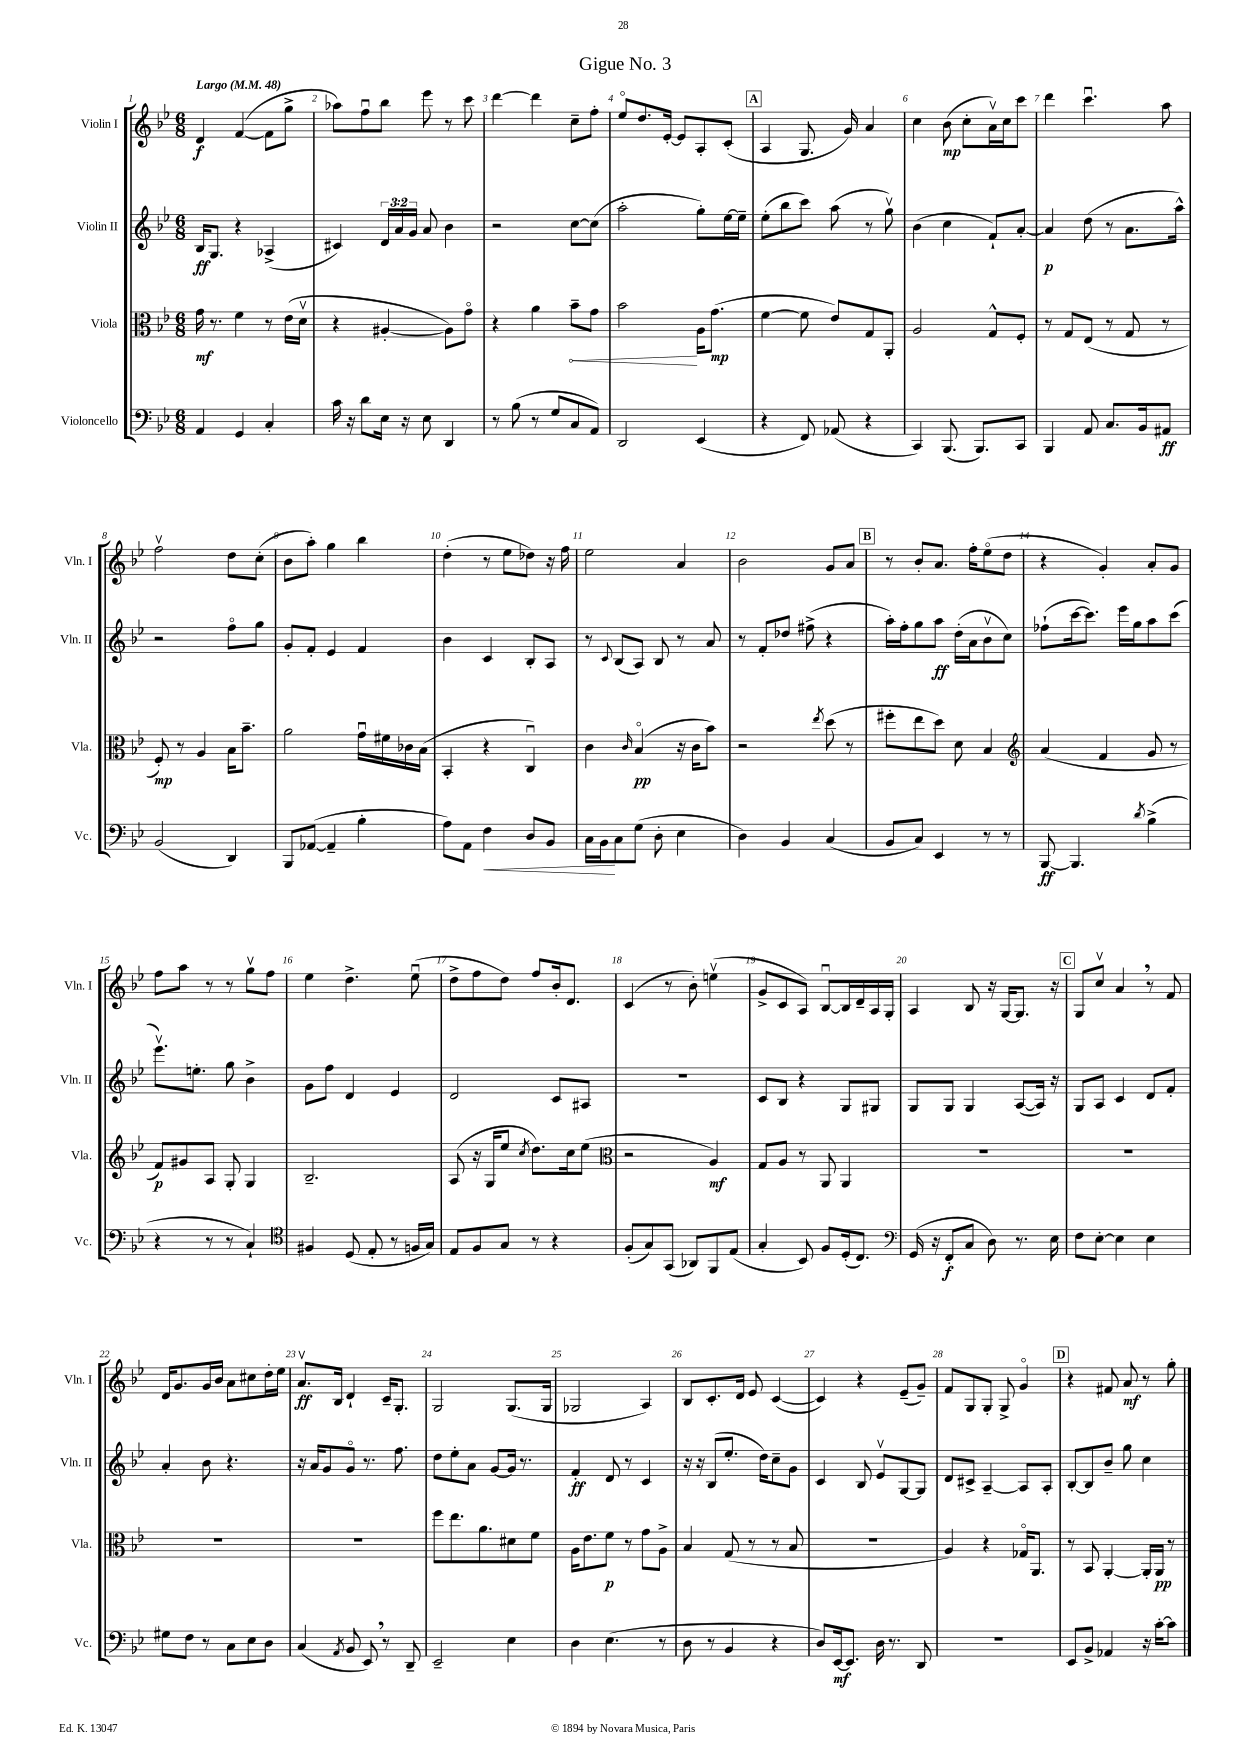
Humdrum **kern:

**kern	**kern	**kern	**kern
*staff4	*staff3	*staff2	*staff1
*clefF4	*clefC3	*clefG2	*clefG2
*k[b-e-]	*k[b-e-]	*k[b-e-]	*k[b-e-]
*M6/8	*M6/8	*M6/8	*M6/8
*MM48	*MM48	*MM48	*MM48
4AA	16g	16B-	4d
.	8.r	8.G	.
4GG	4f	4r	([4f
4C'	8r	(4A-^	8f]
.	(16e-	.	8gg^
.	16dv	.	.
=	=	=	=
16c	4r	4c#)	8aa-)
16r	.	.	.
8d	.	.	8ffu
16E-	[4A#'	24d	8bb-
.	.	24a	.
16r	.	.	.
.	.	24g	.
8E-	.	8a	8eee-
4DD	8A#])	4b-	8r
.	8go	.	8ccc
=	=	=	=
8r	4r	2r	[4ddd
(8B-	.	.	.
8r	4a	.	4ddd]
8G	.	.	.
8C	8b-~	[8cc	8cc~
8AA)	8g	(8cc]	8ff'
=	=	=	=
2DD	2b-	2aa'	8ee-o
.	.	.	8.dd
.	.	.	[16e-'
.	.	.	8e-]
(4EE-	16A	8gg')	8A'
.	(8.g	.	.
.	.	[16ee-	(8c'
.	.	16ee-~]	.
=	=	=	=
4r	[4f	(8ee-'	4A
.	.	8bb-	.
8FF)	8f]	8ccc)	8.G
(8AA-	8e-)	(8aa	.
.	.	.	16g)
4r	8G	8r	4a
.	8AA'	8ggv)	.
=	=	=	=
4CC)	2A	(4b-	4cc
(8.BBB-	.	4cc	(8b-
.	.	.	8cc'
8.BBB-)	.	.	.
.	8G^^	8f`)	16av)
.	.	.	16cc
8CC	8F'	[8a'	8ccc
=	=	=	=
4BBB-	8r	4a]	4ddd
.	8G	.	.
8AA	(8E-	(8dd	4.cccu
8.C	8r	8r	.
.	8G	8.a	.
16BB-	.	.	.
8AA#	8r	.	8aa
.	.	16aa^^)	.
=	=	=	=
(2BB-	8F')	2r	2ffv
.	8r	.	.
.	4A	.	.
4DD)	16B-	8ffo	8dd
.	8.b-~	.	.
.	.	8gg	(8cc'
=	=	=	=
8BBB-	2a	8g'	8b-
([8AA-	.	8f'	8aa')
4AA-~]	.	4e-	4gg
4B-'	16gu	4f	4bb-
.	16f#	.	.
.	16c-	.	.
.	(16B-	.	.
=	=	=	=
8A)	4BB-'	4b-	(4dd'
8AA	.	.	.
4F	4r	4c	8r
.	.	.	8ee-
8D	4Cu)	8B-'	8dd-)
8BB-	.	8A	16r
.	.	.	16ff
=	=	=	=
16C	4c	8r	2ee-
16BB-	.	.	.
.	.	8qqc	.
8C	.	(8B-	.
.	16qqc	.	.
(8G	(4B-o	8A)	.
8D'	.	8B-	.
4E-	16r	8r	4a
.	16c	.	.
.	8b-)	8a	.
=	=	=	=
4D)	2r	8r	2b-
.	.	8f'	.
4BB-	.	8dd-	.
.	.	(8ff#^	.
.	8qee-	.	.
(4C	(8dd	4r	8g
.	8r	.	8a
=	=	=	=
8BB-	8ff#'	16aa')	8r
.	.	16ff'	.
8C)	8ee-	8gg	8b-'
4EE-	8dd)	8aa	8.a
.	8d	(16dd'	.
.	.	16a	16ff'
8r	4B-	8b-v	(8ee-o
8r	.	8cc)	8dd
=	=	=	=
*	*clefG2	*	*
[8BBB-	(4a	(8ff-`	4r
4.BBB-]	.	[16ccc	.
.	.	8.ccc])	.
.	4f	.	4g')
.	.	16eee-	.
.	.	16gg	.
8qd	.	.	.
(4B-^	8g	8aa	8a'
.	8r	(8ccc	8g
=	=	=	=
4r	8f)	8.eee-v)	8ff
.	8g#	.	8aa
.	.	8.ee'	.
8r	8A	.	8r
8r	8G'	8gg	8r
4C`)	4G	4b-^	8ggv
.	.	.	8ff
=	=	=	=
*clefC4	*	*	*
4F#	2.B-~	8g	4ee-
.	.	8ff	.
(8D	.	4d	4.dd^
8E-'	.	.	.
8r	.	4e-	.
16F	.	.	(8ee-u
16G)	.	.	.
=	=	=	=
8E-	(8A	2d	8dd^
8F	16r	.	8ff
.	16G	.	.
8G	8ee-	.	8dd)
.	8qcc	.	.
8r	8.dd)	.	8ff
4r	.	8c	16b-'
.	16cc	.	8.d
.	(8ee-	8A#	.
=	=	=	=
*	*clefC3	*	*
(8F'	2r	2.r	(4c
8G)	.	.	.
(8GG	.	.	8r
8AA-)	.	.	8b-')
8FF	4A)	.	(4eev
(8E-	.	.	.
=	=	=	=
4G'	8G	8c	8g^
.	8A	8B-	8c
8BB-)	8r	4r	8A)
8F	8AA	.	[8B-u
(16D'	4AA	8G	16B-]
8.C)	.	.	16d~
.	.	8G#	16A
.	.	.	16G'
=	=	=	=
*clefF4	*	*	*
(16GG	2.r	8G	4A
16r	.	.	.
8FF'	.	8G	.
8C	.	4G	8B-
8D)	.	.	16r
.	.	.	[16G
8.r	.	([8A	8.G]
.	.	16A])	.
16E-	.	16r	16r
=	=	=	=
8F	2.r	8G	8G
[8E-'	.	8A	8ccv
4E-]	.	4c	4a
4E-	.	8d	8r
.	.	8f'	8f
=	=	=	=
8G#	2.r	4a'	16d
.	.	.	8.g
8F	.	.	.
8r	.	8b-	16g
.	.	.	16b-
8C	.	4.r	8a
8E-	.	.	8cc#
8D	.	.	16dd'
.	.	.	16ee-
=	=	=	=
(4C	2.r	16r	8.av
.	.	16a	.
.	.	8g	.
.	.	.	16B-
8qAA	.	.	.
8BB-	.	8go	4d`
8EE-)	.	8.r	.
8r	.	.	16c~
.	.	8.ff	8.G'
8DD~	.	.	.
=	=	=	=
2EE-~	8ff	8dd	2G
.	8.ee-	8ee-'	.
.	.	8a	.
.	8.a	.	.
.	.	[8g	.
4E-	8d#	16g]	(8.G
.	.	8.r	.
.	8f	.	.
.	.	.	16G
=	=	=	=
4D	16A	4f'	2G-
.	8.e-	.	.
(4.E-	8f	8d	.
.	8r	8r	.
.	8g	4c	4A)
8r	8A^	.	.
=	=	=	=
8D	4B-	16r	8B-
.	.	16r	.
8r	.	(8B-	8.c'
4BB-	(8G	8.ee-'	.
.	.	.	16d
.	8r	.	8e-
.	.	16dd)	.
4r	8r	8cc~	([4c
.	8B-	8g	.
=	=	=	=
8D)	2.r	4c	4c])
[16EE-	.	.	.
8.EE-]	.	.	.
.	.	8B-	4r
16D	.	8e-v	.
8.r	.	.	.
.	.	[8G	(8e-~
8DD	.	8G]	8g~)
=	=	=	=
2.r	4A)	8d	8f
.	.	8c#^	8G
.	4r	[4A~	8G'
.	.	.	8G^
.	16G-o	8A]	4go
.	8.AA	.	.
.	.	8A'	.
=	=	=	=
8EE-	8r	[8B-'	4r
8BB-^	8BB-	8B-]	.
4AA-	[4AA'	8b-~	8f#
.	.	8gg	8a
16r	16AA']	4cc	8r
[16c'	16AA	.	.
8c]	8r	.	8gg'
==	==	==	==
*-	*-	*-	*-
